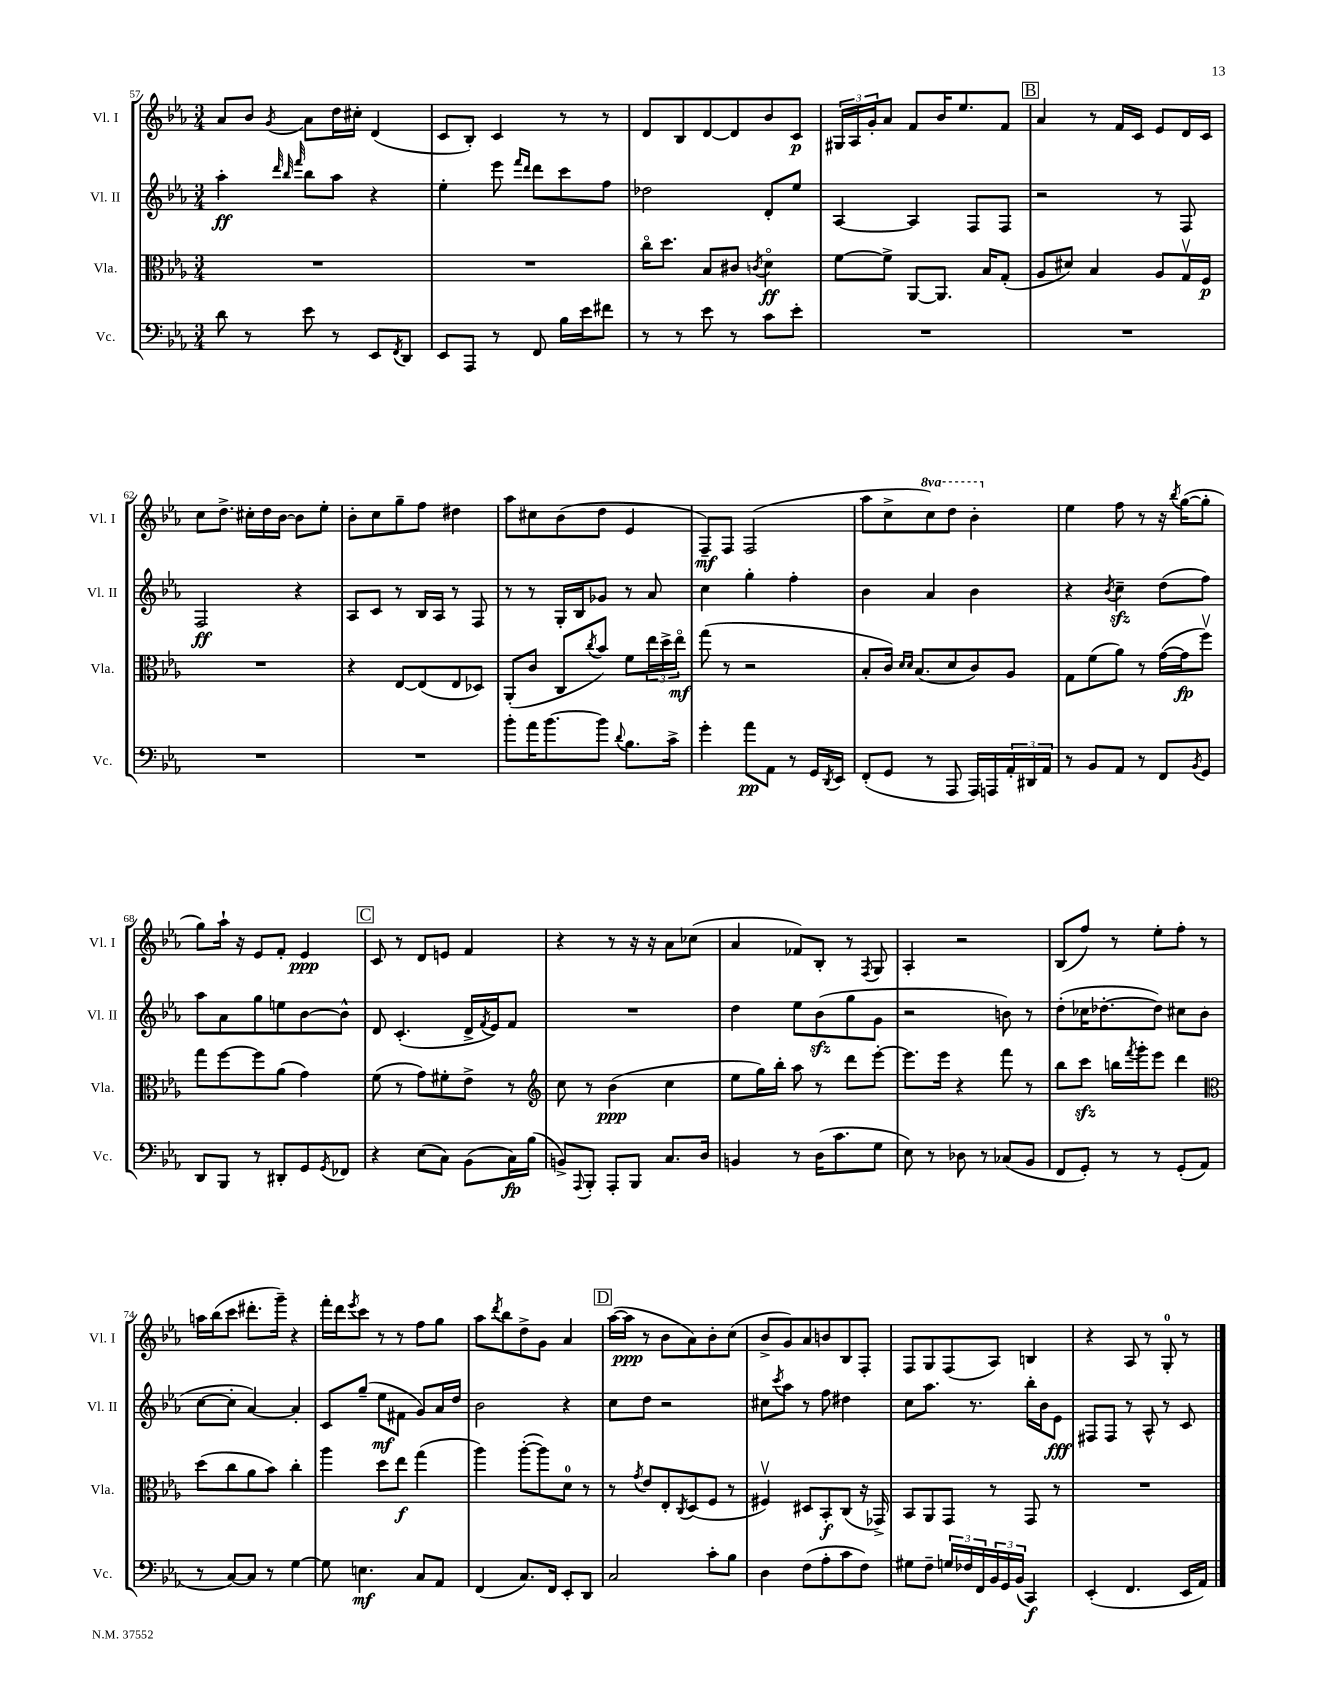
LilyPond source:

<<
\new StaffGroup <<
\new Staff = "s0" \with { instrumentName = "Vl. I" shortInstrumentName = "Vl. I" } {
    \clef treble \key ees \major \numericTimeSignature \time 3/4 \set Staff.ottavationMarkups = #ottavation-simple-ordinals
    aes'8 bes'8 \acciaccatura { g'8 } aes'8 d''16 cis''16-. d'4( |
    c'8 bes8-.) c'4 r8 r8 |
    d'8 bes8 d'8~ d'8 bes'8 c'8\p |
    \tuplet 3/2 { gis16 aes16 g'16-. } aes'8 f'8 bes'16 ees''8. f'8 |
    \mark \markup { \box "B" } aes'4 r8 f'16 c'16 ees'8 d'16 c'16 |
    c''8 d''8.-> cis''16-. d''16 bes'16~ bes'8 ees''8-. |
    bes'8-. c''8 g''8-- f''8 dis''4 |
    aes''8 cis''8 bes'8( d''8 ees'4 |
    f8--\mf) f8 f2( |
    aes''8 c''8-> \ottava #1 c'''8) d'''8 bes''4-. \ottava #0 |
    ees''4 f''8 r8 r16 \acciaccatura { bes''8 } g''16~( g''8-. |
    g''8) aes''16-! r16 ees'8 f'8-. ees'4\ppp |
    \mark \markup { \box "C" } c'8 r8 d'8 e'8 f'4 |
    r4 r8 r16 r16 aes'8 ces''8( |
    aes'4 fes'8) bes8-. r8 \acciaccatura { f8 } g8 |
    aes4-. r2 |
    bes8( f''8) r8 ees''8-. f''8-. r8 |
    a''16 bes''16( c'''8 dis'''8.-. g'''16--) r4 |
    f'''16-. d'''16 \acciaccatura { ees'''8 } c'''8 r8 r8 f''8 g''8 |
    aes''8 \acciaccatura { d'''8 } bes''8 d''8-> g'8 aes'4 |
    \mark \markup { \box "D" } aes''16~( aes''16\ppp r8 bes'8 aes'8) bes'8-. c''8( |
    bes'8-> g'8) aes'8 b'8 bes8 f8-. |
    f8 g8 f8( aes8) b4 |
    r4 aes8 r8 g8-0-. r8 \bar "|." |
}
\new Staff = "s1" \with { instrumentName = "Vl. II" shortInstrumentName = "Vl. II" } {
    \clef treble \key ees \major \numericTimeSignature \time 3/4
    aes''4-.\ff \grace { d'''32 bes''32 f'''32 } bes''8 aes''8 r4 |
    ees''4-. ees'''8 \grace { f'''16 d'''16 } d'''8 c'''8 f''8 |
    des''2 d'8-. ees''8 |
    aes4~ aes4 f8 f8 |
    \mark \markup { \box "B" } r2 r8 f8 |
    f2\ff r4 |
    aes8 c'8 r8 bes16 aes16 r8 f8 |
    r8 r8 g16-. bes16 ges'8 r8 aes'8 |
    c''4 g''4-. f''4-. |
    bes'4 aes'4 bes'4 |
    r4 \acciaccatura { bes'8 } c''4--\sfz d''8( f''8) |
    aes''8 aes'8 g''8 e''8 bes'8~ bes'8-^ |
    \mark \markup { \box "C" } d'8 c'4.-.( d'16-> \acciaccatura { f'8 } ees'16) f'8 |
    R2. |
    d''4 ees''8 bes'8\sfz( g''8 g'8 |
    r2 b'8) r8 |
    d''8-.( ces''16 des''8.~-. des''8) cis''8 bes'8( |
    c''8~ c''8-. aes'4~) aes'4-. |
    c'8 g''8--( ees''8\mf fis'8 g'8) aes'16 d''16 |
    bes'2 r4 |
    \mark \markup { \box "D" } c''8 d''8 r2 |
    cis''8 \acciaccatura { c'''8 } aes''8 r8 f''8 dis''4 |
    c''8 aes''8. r8. bes''16-. bes'16 ees'8\fff |
    fis8 fis8 r8 aes8-^ r8 c'8 \bar "|." |
}
\new Staff = "s2" \with { instrumentName = "Vla." shortInstrumentName = "Vla." } {
    \clef alto \key ees \major \numericTimeSignature \time 3/4
    R2. |
    R2. |
    c''16\flageolet d''8. bes8 cis'8 \acciaccatura { c'8 } d'4\flageolet\ff |
    f'8~ f'8-> aes,8~ aes,8. bes16 g8-.( |
    \mark \markup { \box "B" } aes8 dis'8) bes4 aes8 g16\upbow f16\p |
    R2. |
    r4 ees8~ ees8( ees8 des8) |
    aes,8-.( c'8 c8 \acciaccatura { c''8 } bes'8) f'8 \tuplet 3/2 { ees''16 d''16-> ees''16\flageolet\mf } |
    g''8( r8 r2 |
    bes8-. c'16) \grace { d'16 d'16 } bes8.( d'8 c'8) aes8 |
    g8 f'8( aes'8) r8 g'16~( g'16\fp f''8\upbow) |
    g''8 f''8~ f''8 aes'8( g'4) |
    \mark \markup { \box "C" } f'8( r8 g'8) fis'8-. ees'8-> r8 |
    \clef treble c''8 r8 bes'4\ppp( c''4 |
    ees''8 g''16) bes''16-. aes''8 r8 d'''8 ees'''8~-. |
    ees'''8. ees'''16 r4 f'''8 r8 |
    bes''8 c'''8\sfz b''16 \acciaccatura { f'''8 } g'''16-. ees'''8 d'''4 |
    \clef alto d''8( c''8 aes'8 bes'8) c''4-. |
    aes''4 d''8 ees''8\f g''4( |
    aes''4) aes''8~-.( aes''8) d'8-0 r8 |
    \mark \markup { \box "D" } r8 \acciaccatura { g'8 } ees'8 ees8-. \acciaccatura { c8 } d8( f8 r8 |
    fis4\upbow) dis8 bes,8-.\f c8( r16 ges,16->) |
    bes,8 aes,8 g,8 r8 g,8 r8 |
    R2. \bar "|." |
}
\new Staff = "s3" \with { instrumentName = "Vc." shortInstrumentName = "Vc." } {
    \clef bass \key ees \major \numericTimeSignature \time 3/4
    d'8 r8 ees'8 r8 ees,8 \acciaccatura { f,8 } d,8 |
    ees,8 aes,,8 r8 f,8 bes16 ees'16 fis'8 |
    r8 r8 ees'8 r8 c'8 ees'8-. |
    R2. |
    \mark \markup { \box "B" } R2. |
    R2. |
    R2. |
    bes'8-. aes'16 bes'8.~ bes'8 \appoggiatura { d'8 } bes8. c'16-> |
    g'4-. aes'8\pp aes,8 r8 g,16 \acciaccatura { d,8 } ees,16 |
    f,8-.( g,8 r8 aes,,8 aes,,16) a,,16 \tuplet 3/2 { aes,16-. dis,16 aes,16 } |
    r8 bes,8 aes,8 r8 f,8 \acciaccatura { bes,8 } g,8 |
    d,8 bes,,8 r8 dis,8-. g,8 \acciaccatura { g,8 } fes,8 |
    \mark \markup { \box "C" } r4 ees8( c8) bes,8( c16\fp) bes16( |
    b,8->) \appoggiatura { aes,,8 } bes,,8-. aes,,8-. bes,,8 c8. d16 |
    b,4 r8 d16( c'8. g8 |
    ees8) r8 des8 r8 ces8( bes,8 |
    f,8 g,8-.) r8 r8 g,8-.( aes,8 |
    r8 c8~) c8 r8 g4~ |
    g8 e4.\mf c8 aes,8 |
    f,4( c8.) f,16 ees,8-. d,8 |
    \mark \markup { \box "D" } c2 c'8-. bes8 |
    d4 f8( aes8-. c'8 f8) |
    gis8 f8-- \tuplet 3/2 { g16 fes16 f,16 } \tuplet 3/2 { bes,16 g,16 bes,16( } c,4\f) |
    ees,4-.( f,4. ees,16 aes,16) \bar "|." |
}
>>
>>
\layout { \context { \Score currentBarNumber = #57 } }
